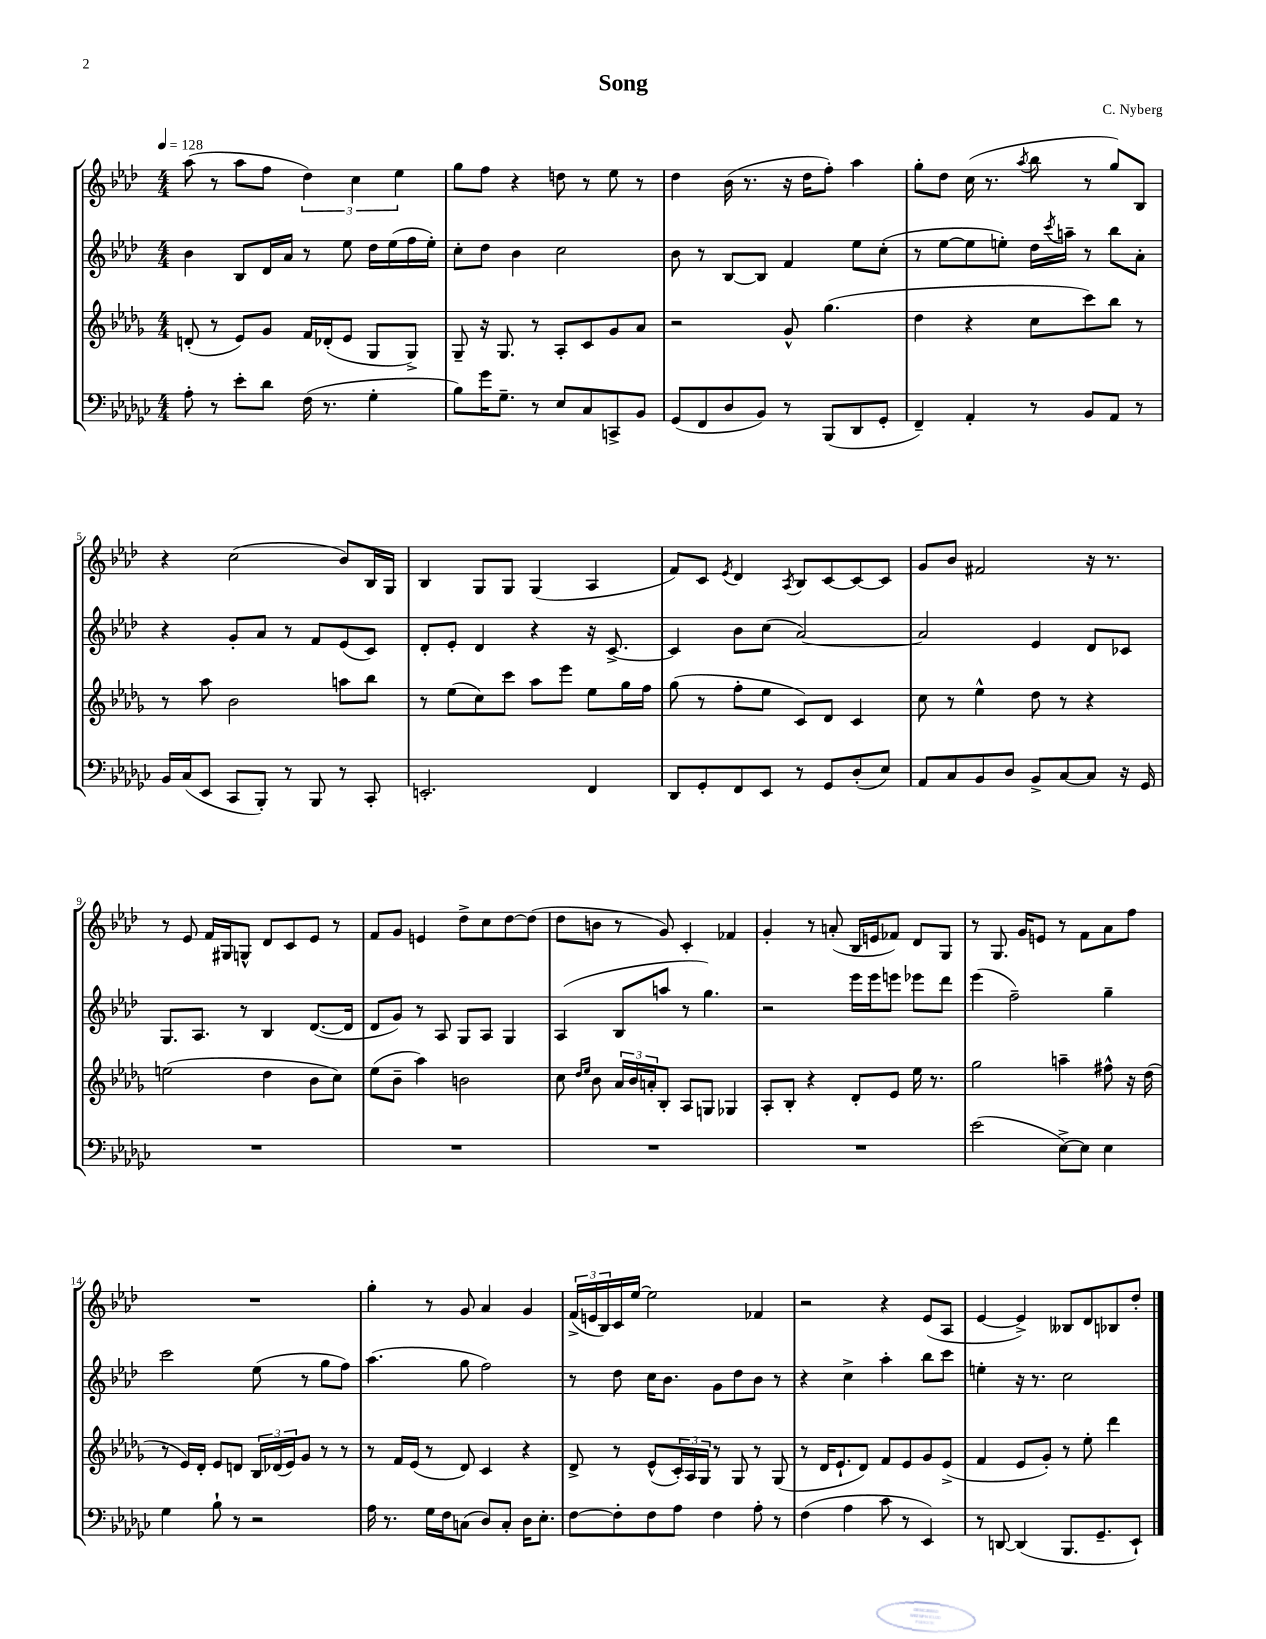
\header { title = "Song" composer = "C. Nyberg" }
<<
\new StaffGroup <<
\new Staff = "s0" {
    \clef treble \key aes \major \numericTimeSignature \time 4/4 \tempo 4 = 128
    aes''8( r8 aes''8 f''8 \tuplet 3/2 { des''4) c''4 ees''4 } |
    g''8 f''8 r4 d''8 r8 ees''8 r8 |
    des''4 bes'16( r8. r16 des''16 f''8-.) aes''4 |
    g''8-. des''8 c''16( r8. \acciaccatura { aes''8 } bes''8 r8 g''8) bes8 |
    r4 c''2( bes'8) bes16 g16 |
    bes4 g8 g8 g4( aes4 |
    f'8) c'8 \acciaccatura { ees'8 } des'4 \acciaccatura { aes8 } bes8 c'8~ c'8~ c'8 |
    g'8 bes'8 fis'2 r16 r8. |
    r8 ees'8 f'16 gis16 g8-^ des'8 c'8 ees'8 r8 |
    f'8 g'8 e'4 des''8-> c''8 des''8~ des''8( |
    des''8 b'8 r8 g'8) c'4-. fes'4 |
    g'4-. r8 a'8-.( bes16 e'16 fes'8) des'8 g8 |
    r8 g8. g'16 e'8 r8 f'8 aes'8 f''8 |
    R1 |
    g''4-. r8 g'8 aes'4 g'4 |
    \tuplet 3/2 { f'16->( e'16 bes16) } c'16 ees''16~ ees''2 fes'4 |
    r2 r4 ees'8( aes8 |
    ees'4~ ees'4->) beses8 des'8 bes8 des''8-. \bar "|." |
}
\new Staff = "s1" {
    \clef treble \key aes \major \numericTimeSignature \time 4/4
    bes'4 bes8 des'16 aes'16 r8 ees''8 des''16 ees''16( f''16 ees''16-.) |
    c''8-. des''8 bes'4 c''2 |
    bes'8 r8 bes8~ bes8 f'4 ees''8 c''8-.( |
    r8 ees''8~ ees''8 e''8-.) des''16 \acciaccatura { c'''8 } a''16-- r8 bes''8 aes'8-. |
    r4 g'8-. aes'8 r8 f'8 ees'8( c'8) |
    des'8-. ees'8-. des'4 r4 r16 c'8.~-> |
    c'4 bes'8 c''8( aes'2~) |
    aes'2 ees'4 des'8 ces'8 |
    g8. aes8. r8 bes4 des'8.~( des'16 |
    des'8 g'8) r8 aes8 g8 aes8 g4 |
    aes4( bes8 a''8 r8 g''4.) |
    r2 ees'''16 ees'''16 e'''8 ees'''8 des'''8 |
    ees'''4( f''2--) g''4-- |
    c'''2 ees''8( r8 g''8 f''8) |
    aes''4.( g''8 f''2) |
    r8 des''8 c''16 bes'8. g'8 des''8 bes'8 r8 |
    r4 c''4-> aes''4-. bes''8 c'''8 |
    e''4-. r16 r8. c''2 \bar "|." |
}
\new Staff = "s2" {
    \clef treble \key des \major \numericTimeSignature \time 4/4
    d'8-.( r8 ees'8) ges'8 f'16 des'16-.( ees'8 ges8 ges8->) |
    ges8-- r16 ges8. r8 aes8-. c'8 ges'8 aes'8 |
    r2 ges'8-^ ges''4.( |
    des''4 r4 c''8 c'''8) bes''8 r8 |
    r8 aes''8 bes'2 a''8 bes''8 |
    r8 ees''8( c''8) c'''8 aes''8 ees'''8 ees''8 ges''16 f''16 |
    ges''8( r8 f''8-. ees''8 c'8) des'8 c'4 |
    c''8 r8 ees''4-^ des''8 r8 r4 |
    e''2( des''4 bes'8 c''8) |
    ees''8( bes'8-- aes''4) b'2 |
    c''8 \grace { des''16 ees''16 } bes'8 \tuplet 3/2 { aes'16 bes'16 a'16-. } bes8-. aes8 g8 ges4 |
    aes8-. bes8-. r4 des'8-. ees'8 ees''16 r8. |
    ges''2 a''4-- fis''8-^ r16 des''16( |
    r8 ees'16) des'16-. ees'8 d'8 \tuplet 3/2 { bes16 des'16( ees'16) } ges'8 r8 r8 |
    r8 f'16 ees'16( r8 des'8) c'4 r4 |
    des'8-> r8 ees'8-^( \tuplet 3/2 { c'16-.) aes16 ges16 } r8 ges8 r8 ges8( |
    r8 des'16 ees'8.-! des'8) f'8 ees'8 ges'8 ees'8->( |
    f'4 ees'8 ges'8-.) r8 ees''8-. des'''4 \bar "|." |
}
\new Staff = "s3" {
    \clef bass \key ges \major \numericTimeSignature \time 4/4
    aes8-. r8 ees'8-. des'8 f16( r8. ges4-. |
    bes8) ges'16 ges8.-- r8 ees8 ces8 c,8-> bes,8 |
    ges,8( f,8 des8 bes,8) r8 bes,,8( des,8 ges,8-. |
    f,4--) aes,4-. r8 bes,8 aes,8 r8 |
    bes,16 ces16( ees,8 ces,8 bes,,8-.) r8 bes,,8 r8 ces,8-. |
    e,2.-. f,4 |
    des,8 ges,8-. f,8 ees,8 r8 ges,8 des8-.( ees8) |
    aes,8 ces8 bes,8 des8 bes,8-> ces8~ ces8 r16 ges,16 |
    R1 |
    R1 |
    R1 |
    R1 |
    ees'2( ees8~->) ees8 ees4 |
    ges4 bes8-! r8 r2 |
    aes16 r8. ges16 f16 c8( des8) c8-. des16 ees8.-. |
    f8~ f8-. f8 aes8 f4 aes8-. r8 |
    f4( aes4 ces'8 r8 ees,4) |
    r8 d,8~ d,4( bes,,8. ges,8.-- ees,8-!) \bar "|." |
}
>>
>>
